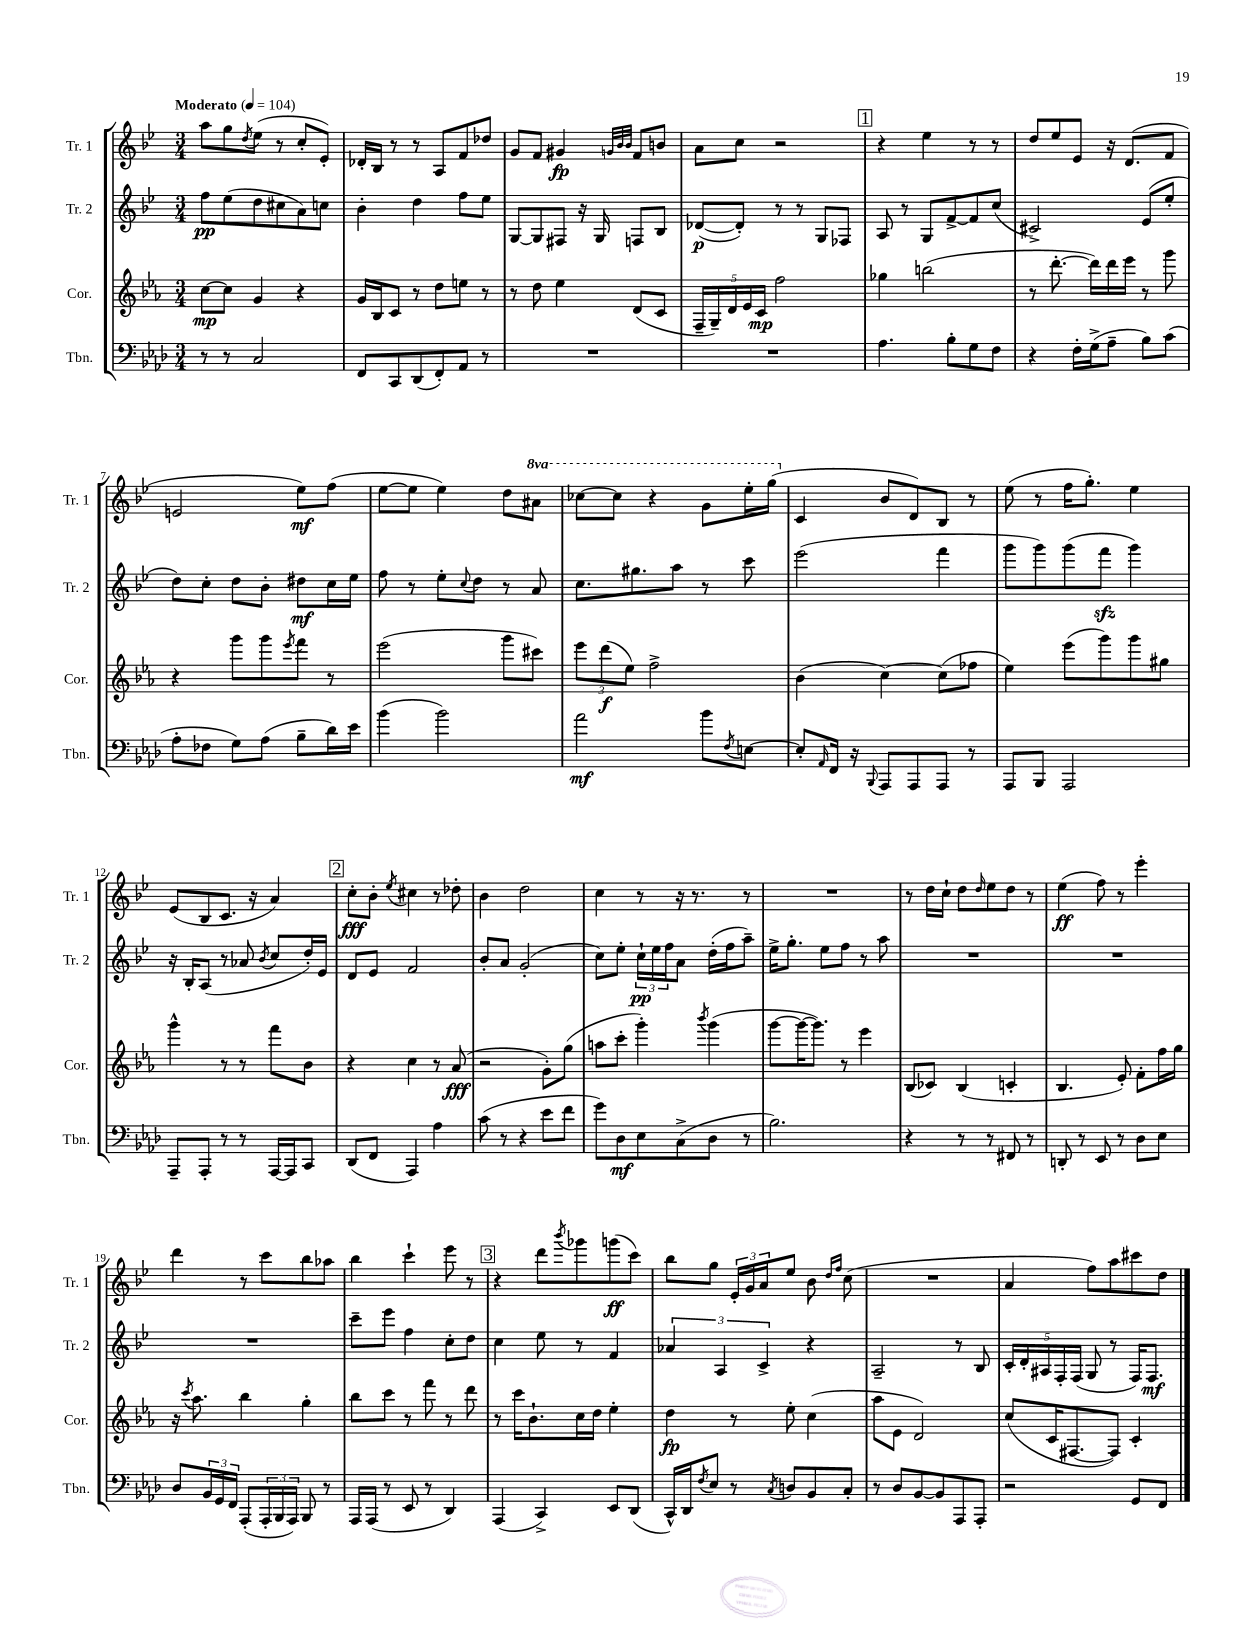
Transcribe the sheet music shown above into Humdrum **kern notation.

**kern	**dynam	**kern	**dynam	**kern	**dynam	**kern	**dynam
*part4	*part4	*part3	*part3	*part2	*part2	*part1	*part1
*staff4	*staff4	*staff3	*staff3	*staff2	*staff2	*staff1	*staff1
*I"Tbn.	*	*I"Cor.	*	*I"Tr. 2	*	*I"Tr. 1	*
*I'Tbn.	*	*I'Cor.	*	*I'Tr. 2	*	*I'Tr. 1	*
*clefF4	*	*clefG2	*	*clefG2	*	*clefG2	*
*k[b-e-a-d-]	*	*k[b-e-a-]	*	*k[b-e-]	*	*k[b-e-]	*
*M3/4	*	*M3/4	*	*M3/4	*	*M3/4	*
*MM104	*	*MM104	*	*MM104	*	*MM104	*
=1	=1	=1	=1	=1	=1	=1	=1
!	!	!	!	!	!	!LO:TX:a:B:t=Moderato	!
8r	.	[8cc\L	mp	8ff\L	pp	8aa\L	.
8r	.	8cc\J]	.	(8ee-\	.	8gg\	.
.	.	.	.	.	.	8qdd/	.
2C/	.	4g/	.	8dd\	.	(8ee-\J	.
.	.	.	.	8cc#X\	.	8r	.
.	.	4r	.	8a\)	.	8cc'/L	.
.	.	.	.	8ccn\J	.	8e-'/J)	.
=2	=2	=2	=2	=2	=2	=2	=2
8FF/L	.	16g/LL	.	4b-'\	.	16d-X'/LL	.
.	.	16B-/J	.	.	.	16B-/JJ	.
8CC/	.	8c/J	.	.	.	8r	.
(8DD-/	.	8r	.	4dd\	.	8r	.
8FF'/)	.	8dd\L	.	.	.	8A/L	.
8AA-/J	.	8een\J	.	8ff\L	.	8f/	.
8r	.	8r	.	8ee-\J	.	8dd-X/J	.
=3	=3	=3	=3	=3	=3	=3	=3
2.r	.	8r	.	[8G/L	.	8g/L	.
.	.	8dd\	.	8G/]	.	8f/J	.
.	.	4ee-\	.	8F#X/J	.	4g#X/	fp
.	.	.	.	16r	.	.	.
.	.	.	.	16G/	.	.	.
.	.	.	.	.	.	32qqgn/LLL	.
.	.	.	.	.	.	32qqb-/	.
.	.	.	.	.	.	32qqb-/JJJ	.
.	.	(8d/L	.	8Fn/L	.	8f/L	.
.	.	8c/J	.	8B-/J	.	8bn/J	.
=4	=4	=4	=4	=4	=4	=4	=4
2.r	.	20F~/LL	.	([8d-X/L	p	8a\L	.
.	.	20G~/)	.	.	.	.	.
.	.	20d/	.	.	.	.	.
.	.	.	.	8d-'/J])	.	8cc\J	.
.	.	20e-/	.	.	.	.	.
.	.	20c/JJ	mp	.	.	.	.
.	.	2ff\	.	8r	.	2r	.
.	.	.	.	8r	.	.	.
.	.	.	.	8G/L	.	.	.
.	.	.	.	8F-X/J	.	.	.
!!LO:REH:place=s1:t=1
=5	=5	=5	=5	=5	=5	=5	=5
4.A-\	.	4gg-X\	.	8A/	.	4r	.
.	.	.	.	8r	.	.	.
.	.	(2bbn\	.	8G/L	.	4ee-\	.
8B-'\L	.	.	.	[8f^/	.	.	.
8G\	.	.	.	8f/]	.	8r	.
8F\J	.	.	.	(8cc/J	.	8r	.
=6	=6	=6	=6	=6	=6	=6	=6
4r	.	8r	.	2c#X^/)	.	8dd/L	.
.	.	[8.ddd'\	.	.	.	8ee-/	.
16F'\LL	.	.	.	.	.	8e-/J	.
(16G^\J	.	16ddd\LL])	.	.	.	.	.
8A-~\J	.	16ddd\	.	.	.	16r	.
.	.	16eee-\JJ	.	.	.	(8.d/L	.
8B-\L)	.	8r	.	(8e-/L	.	.	.
(8c\J	.	8ggg\	.	8ee-'/J	.	8f/J	.
!!LO:LB:g=z
=7	=7	=7	=7	=7	=7	=7	=7
8A-'\L	.	4r	.	8dd\L)	.	2en/	.
8F-X\J	.	.	.	8cc'\J	.	.	.
8G\L)	.	8ggg\L	.	8dd\L	.	.	.
(8A-\J	.	8ggg\	.	8b-'\J	.	.	.
.	.	8qeee-/	.	.	.	.	.
8B-~\L	.	8fff\J	.	8dd#X\L	mf	8ee-\L)	mf
16d-\L)	.	8r	.	16cc\L	.	(8ff\J	.
16e-\JJ	.	.	.	16ee-\JJ	.	.	.
=8	=8	=8	=8	=8	=8	=8	=8
(4b-\	.	(2eee-\	.	8ff\	.	[8ee-\L	.
.	.	.	.	8r	.	8ee-\J]	.
2b-\)	.	.	.	8ee-'\L	.	4ee-\)	.
.	.	.	.	8qqcc/	.	.	.
.	.	.	.	8dd\J	.	.	.
.	.	8ggg\L	.	8r	.	8dd\L	.
*	*	*	*	*	*	*8va	*
.	.	8ccc#X\J)	.	8a/	.	8aa#X\J	.
=9	=9	=9	=9	=9	=9	=9	=9
2a-\	mf	12eee-\L	.	8.cc\L	.	[8ccc-X\L	.
.	.	(12ddd\	f	.	.	.	.
.	.	.	.	.	.	8ccc-\J]	.
.	.	12ee-\J)	.	.	.	.	.
.	.	.	.	8.gg#X\	.	.	.
.	.	2ff^\	.	.	.	4r	.
.	.	.	.	8aa\J	.	.	.
8b-\L	.	.	.	8r	.	8gg\L	.
8qF/	.	.	.	.	.	.	.
[8En\J	.	.	.	8ccc\	.	16eee-'\L	.
.	.	.	.	.	.	(16ggg\JJ	.
=10	=10	=10	=10	=10	=10	=10	=10
*	*	*	*	*	*	*X8va	*
8E'/L]	.	(4b-\	.	(2eee-\	.	4c/	.
16qqAA-/	.	.	.	.	.	.	.
16FF/Jk	.	.	.	.	.	.	.
16r	.	.	.	.	.	.	.
8qqBBB-/	.	.	.	.	.	.	.
8AAA-/L	.	[4cc\)	.	.	.	8b-/L	.
8AAA-/	.	.	.	.	.	8d/)	.
8AAA-/J	.	(8cc\L]	.	4fff\	.	8B-/J	.
8r	.	8ff-X\J	.	.	.	8r	.
=11	=11	=11	=11	=11	=11	=11	=11
8AAA-/L	.	4ee-\)	.	8ggg\L	.	(8ee-\	.
8BBB-/J	.	.	.	8ggg\)	.	8r	.
2AAA-/	.	(8eee-\L	.	(8ggg\	.	16ff\KL	.
.	.	.	.	.	.	8.gg'\J)	.
.	.	8ggg\)	.	8fffzz\J	.	.	.
.	.	8ggg\	.	4ggg\)	.	4ee-\	.
.	.	8gg#X\J	.	.	.	.	.
!!LO:LB:g=z
=12	=12	=12	=12	=12	=12	=12	=12
8AAA-~/L	.	4ggg^^\	.	16r	.	(8e-/L	.
.	.	.	.	16B-'/KL	.	.	.
8AAA-'/J	.	.	.	(8A/J	.	8B-/	.
8r	.	8r	.	8r	.	8.c/J	.
8r	.	8r	.	8a-X/	.	.	.
.	.	.	.	.	.	16r	.
.	.	.	.	8qb-/	.	.	.
[16AAA-/LL	.	8fff\L	.	8cc/L	.	4a/)	.
16AAA-/J]	.	.	.	.	.	.	.
8CC/J	.	8b-\J	.	16dd'/L)	.	.	.
.	.	.	.	16e-/JJ	.	.	.
!!LO:REH:place=s1:t=2
=13	=13	=13	=13	=13	=13	=13	=13
(8DD-/L	.	4r	.	8d/L	.	8cc'\L	fff
8FF/J	.	.	.	8e-/J	.	8b-'\J	.
.	.	.	.	.	.	8qee-/	.
4AAA-/)	.	4cc\	.	2f/	.	4cc#X\	.
4A-\	.	8r	.	.	.	8r	.
.	.	(8a-/	fff	.	.	8dd-X'\	.
=14	=14	=14	=14	=14	=14	=14	=14
(8c\	.	2r	.	8b-'/L	.	4b-\	.
8r	.	.	.	8a/J	.	.	.
4r	.	.	.	(2g'/	.	2dd\	.
8e-\L	.	8g'\L)	.	.	.	.	.
8f\J	.	(8gg\J	.	.	.	.	.
=15	=15	=15	=15	=15	=15	=15	=15
8g\L)	.	8aan\L	.	8cc\L)	.	4cc\	.
8D-\	mf	8ccc'\J	.	8ee-'\J	.	.	.
8E-\	.	4ggg'\)	.	24cc`\LL	pp	8r	.
.	.	.	.	24ee-\	.	.	.
.	.	.	.	24ff\J	.	.	.
(8C^\	.	.	.	8a\J	.	16r	.
.	.	.	.	.	.	8.r	.
.	.	8qbbb-/	.	.	.	.	.
8D-\J	.	(4ggg\	.	(16dd'\LL	.	.	.
.	.	.	.	16ff\J	.	.	.
8r	.	.	.	8aa~\J)	.	8r	.
=16	=16	=16	=16	=16	=16	=16	=16
2.B-\)	.	[8ggg\L	.	16ee-^\KL	.	2.r	.
.	.	.	.	8.gg'\J	.	.	.
.	.	16ggg\K_	.	.	.	.	.
.	.	8.ggg\J])	.	.	.	.	.
.	.	.	.	8ee-\L	.	.	.
.	.	8r	.	8ff\J	.	.	.
.	.	4eee-\	.	8r	.	.	.
.	.	.	.	8aa\	.	.	.
=17	=17	=17	=17	=17	=17	=17	=17
4r	.	(8B-/L	.	2.r	.	8r	.
.	.	8c-X/J)	.	.	.	16dd\LL	.
.	.	.	.	.	.	16cc`\JJ	.
8r	.	(4B-/	.	.	.	8dd\L	.
.	.	.	.	.	.	16qqdd/	.
8r	.	.	.	.	.	8ee-\	.
8FF#X/	.	4cn'/	.	.	.	8dd\J	.
8r	.	.	.	.	.	8r	.
=18	=18	=18	=18	=18	=18	=18	=18
8DDn'/	.	4.B-/	.	2.r	.	(4ee-\	ff
8r	.	.	.	.	.	.	.
8EE-/	.	.	.	.	.	8ff\)	.
8r	.	8e-'/)	.	.	.	8r	.
8D-\L	.	8f'\L	.	.	.	4eee-'\	.
8E-\J	.	16ff\L	.	.	.	.	.
.	.	16gg\JJ	.	.	.	.	.
!!LO:LB:g=z
=19	=19	=19	=19	=19	=19	=19	=19
8D-/L	.	16r	.	2.r	.	4ddd\	.
.	.	8qccc/	.	.	.	.	.
.	.	8.aa-\	.	.	.	.	.
24BB-/L	.	.	.	.	.	.	.
24GG/	.	.	.	.	.	.	.
24FF/JJ	.	.	.	.	.	.	.
(8AAA-'/L	.	4bb-\	.	.	.	8r	.
24AAA-'/L	.	.	.	.	.	8ccc\L	.
24BBB-/	.	.	.	.	.	.	.
24AAA-/JJ)	.	.	.	.	.	.	.
8BBB-/	.	4gg'\	.	.	.	8bb-\	.
8r	.	.	.	.	.	8aa-X\J	.
=20	=20	=20	=20	=20	=20	=20	=20
16AAA-/LL	.	8bb-\L	.	8ccc~\L	.	4bb-\	.
(16AAA-/JJ	.	.	.	.	.	.	.
8r	.	8ccc\J	.	8eee-\J	.	.	.
8EE-/	.	8r	.	4ff\	.	4ccc`\	.
8r	.	8fff\	.	.	.	.	.
4DD-/)	.	8r	.	8cc'\L	.	8eee-\	.
.	.	8ddd\	.	8dd\J	.	8r	.
!!LO:REH:place=s1:t=3
=21	=21	=21	=21	=21	=21	=21	=21
(4AAA-/	.	8r	.	4cc\	.	4r	.
.	.	16ccc\KL	.	.	.	.	.
.	.	8.b-`\	.	.	.	.	.
4CC^/)	.	.	.	8ee-\	.	8ddd\L	.
.	.	.	.	.	.	8qbbb-/	.
.	.	16cc\L	.	8r	.	8ggg-X\	.
.	.	16dd\JJ	.	.	.	.	.
8EE-/L	.	4ee-'\	.	4f/	.	(8gggn\	ff
(8DD-/J	.	.	.	.	.	8ccc\J)	.
=22	=22	=22	=22	=22	=22	=22	=22
16CC^^/LL)	.	4dd\	fp	6a-X/	.	8bb-\L	.
16DD-/J	.	.	.	.	.	.	.
8qF/	.	.	.	.	.	.	.
8E-/J	.	.	.	.	.	8gg\J	.
.	.	.	.	6A/	.	.	.
8r	.	8r	.	.	.	24e-'/LL	.
.	.	.	.	.	.	24g/	.
.	.	.	.	6c^/	.	24a/J	.
8qC/	.	.	.	.	.	.	.
8Dn/L	.	8ee-'\	.	.	.	8ee-/J	.
8BB-/	.	(4cc\	.	4r	.	8b-\	.
.	.	.	.	.	.	16qqdd/LL	.
.	.	.	.	.	.	16qqff/JJ	.
8C'/J	.	.	.	.	.	(8cc\	.
=23	=23	=23	=23	=23	=23	=23	=23
8r	.	8aa-\L	.	2A~/	.	2.r	.
8D-/L	.	8e-\J	.	.	.	.	.
[8BB-/	.	2d/)	.	.	.	.	.
8BB-/]	.	.	.	.	.	.	.
8AAA-/	.	.	.	8r	.	.	.
8AAA-'/J	.	.	.	8B-/	.	.	.
=24	=24	=24	=24	=24	=24	=24	=24
2r	.	(8cc/L	.	20c'/LL	.	4a/	.
.	.	.	.	20d'/	.	.	.
.	.	.	.	20A#X/	.	.	.
.	.	16c/K	.	.	.	.	.
.	.	.	.	20F'/	.	.	.
.	.	[8.F#X/	.	.	.	.	.
.	.	.	.	(20F/JJ	.	.	.
.	.	.	.	8G/	.	8ff\L)	.
.	.	8F#/J])	.	8r	.	8aa\	.
8GG/L	.	4c'/	.	16F/KL)	.	8ccc#X\	.
.	.	.	.	8.F/J	mf	.	.
8FF/J	.	.	.	.	.	8dd\J	.
==	==	==	==	==	==	==	==
*-	*-	*-	*-	*-	*-	*-	*-
